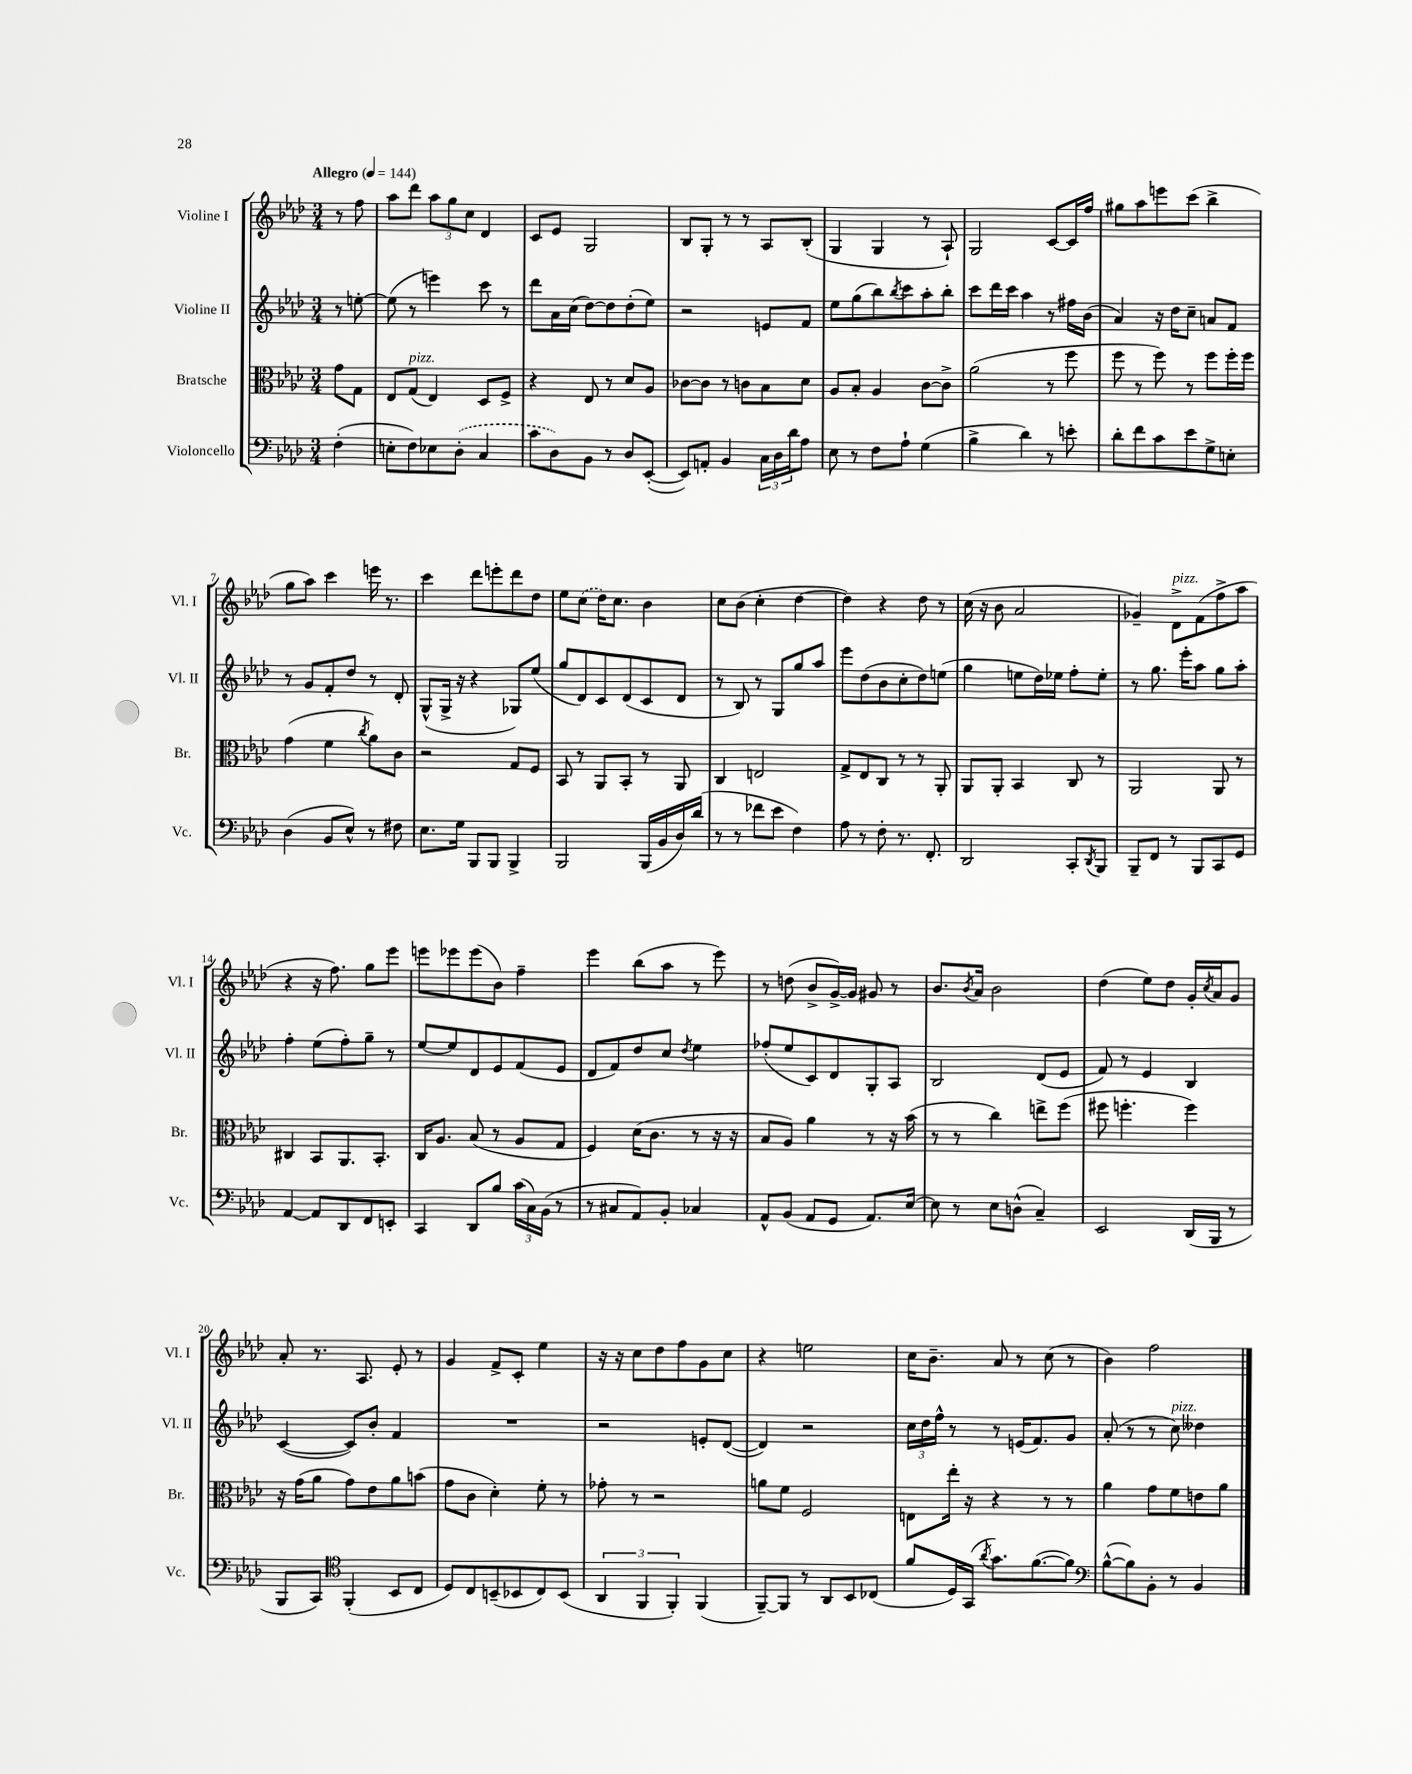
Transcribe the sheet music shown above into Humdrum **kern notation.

**kern	**kern	**kern	**kern
*part4	*part3	*part2	*part1
*staff4	*staff3	*staff2	*staff1
*I"Violoncello	*I"Bratsche	*I"Violine II	*I"Violine I
*I'Vc.	*I'Br.	*I'Vl. II	*I'Vl. I
*clefF4	*clefC3	*clefG2	*clefG2
*k[b-e-a-d-]	*k[b-e-a-d-]	*k[b-e-a-d-]	*k[b-e-a-d-]
*M3/4	*M3/4	*M3/4	*M3/4
*MM144	*MM144	*MM144	*MM144
=	=	=	=
!	!	!	!LO:TX:a:B:t=Allegro
(4F'\	8g\L	8r	8r
.	8G\J	[8een'\	8ff\
=1	=1	=1	=1
8En'\L	8E-/L	(8ee\]	8aa-\L
!	!LO:TX:a:i:t=pizz.	!	!
8F\)	(8G/J	8r	8ddd-\J
8E-X\	4E-/)	4eeen\)	12aa-\L
.	.	.	12gg\
(8D-'\J	.	.	.
.	.	.	12cc\J
4C/	8D-/L	8ccc\	4d-/
.	8F^/J	8r	.
=2	=2	=2	=2
8c\L	4r	8ddd-\L	8c/L
8D-\)	.	16a-\L	8e-/J
.	.	(16cc\JJ	.
8BB-\J	8E-/	[8dd-\L)	2G/
8r	8r	8dd-\]	.
8D-/L	8d-/L	(8dd-'\	.
([8EE-'/J	8A-/J	8ee-\J)	.
=3	=3	=3	=3
8EE-/L])	[8c-X\L	2r	8B-/L
8AAn'/J	8c-\J]	.	8G'/J
4BB-/	8r	.	8r
.	8cn\L	.	8r
24C\LL	8B-\	8en/L	8A-/L
24D-\	.	.	.
24d-\J	.	.	.
8A-\J	8d-\J	8f/J	(8B-'/J
=4	=4	=4	=4
8E-\	8A-/L	8ee-\L	4G/
8r	8B-'/J	(8gg\	.
8F\L	4A-/	8bb-\)	4G/
.	.	8qbb-/	.
8A-`\J	.	8ccc\	.
(4G\	[8c\L	8aa-'\	8r
.	8c^\J]	8bb-'\J	8A-`/)
=5	=5	=5	=5
4B-^\	(2a-\	8ccc\L	2G/
.	.	16ddd-\L	.
.	.	16ccc\JJ	.
4d-\)	.	4aa-\	.
8r	8r	8r	[8c/L
8en'\	8ff\	16ff#X\LL	16c/L]
.	.	(16b-\JJ	16ff/JJ
=6	=6	=6	=6
8d-'\L	8ff\	4a-/)	8gg#X\L
8f\	8r	.	8aa-\
8c\	8ff\)	16r	8eeen\
.	.	16dd-\KL	.
8e-\	8r	8cc~\J	(8ccc\J
8G^\	8ff\L	8an/L	4bb-^\
8En'\J	16ff'\L	8f/J	.
.	16ff\JJ	.	.
!!LO:LB:g=z
=7	=7	=7	=7
(4D-\	(4g\	8r	8gg\L
.	.	8g/L	8aa-\J)
8BB-/L	4f\	8f'/	4ccc\
8E-^^/J)	.	8dd-/J	.
.	8qcc/	.	.
8r	8a-\L)	8r	16eeen\
.	.	.	8.r
8F#X\	8c\J	8d-'/	.
=8	=8	=8	=8
8.E-\L	2r	(8G^^/L	4ccc\
.	.	16G^/Jk	.
16G\Jk	.	16r	.
8BBB-/L	.	4r	8ddd-\L
8BBB-/J	.	.	8eeen'\
4BBB-^/	8G/L	8G-X/L)	8ddd-\
.	8F/J	(8ee-/J	8dd-\J
=9	=9	=9	=9
2BBB-/	8BB-/	8gg/L	8ee-\L
.	8r	8d-/)	(8cc\J
.	8AA-/L	8c/	16dd-\KL)
.	.	.	8.cc\J
.	8BB-'/J	(8d-/	.
(16BBB-/LL	8r	8c/	4b-\
16BB-/	.	.	.
16D-/)	8AA-/	8d-/J	.
(16d-/JJ	.	.	.
=10	=10	=10	=10
8r	4C/	8r	8cc\L
8r	.	8B-/)	(8b-\J
8f-X\L	2En/	8r	4cc'\
8e-\J	.	8G/L	.
4F\)	.	8gg/	[4dd-\
.	.	8aa-/J	.
=11	=11	=11	=11
8A-\	8G^/L	8eee-\L	4dd-\])
8r	8E-/	(8dd-\	.
8F'\	8C/J	8b-\	4r
8.r	8r	8cc'\	.
.	8r	8dd-\)	8dd-\
8.FF'/	.	.	.
.	8AA-'/	(8een\J	8r
=12	=12	=12	=12
2DD-/	8AA-/L	4gg\	(16cc\
.	.	.	16r
.	8AA-'/J	.	8b-\
.	4BB-/	8een\L	2a-/
.	.	16dd-\L)	.
.	.	16ee-X\JJ	.
8CC'/L	8C/	8ff'\L	.
8qDD-/	.	.	.
8BBB-/J	8r	8ee-'\J	.
=13	=13	=13	=13
8BBB-~/L	2AA-/	8r	4g-X~/)
8FF/J	.	8.gg\	.
!	!	!	!LO:TX:a:i:t=pizz.
8r	.	.	8d-^\L
.	.	16eee-'\KL	.
8BBB-/L	.	8aa-\J	(8f\
8CC/	8AA-/	8gg\L	8ff^\
8GG/J	8r	8aa-'\J	8aa-\J
!!LO:LB:g=z
=14	=14	=14	=14
[4AA-/	4C#X/	4ff'\	4r
8AA-/L]	8BB-/L	(8ee-\L	16r
.	.	.	8.ff\)
8DD-/	8.AA-/	8ff'\)	.
8FF/	.	8gg~\J	8gg\L
.	8.BB-'/J	.	.
8EEn'/J	.	8r	8eee-\J
=15	=15	=15	=15
4CC/	16C/KL	[8ee-/L	8eeen\L
.	8.A-/J	.	.
.	.	8ee-/]	8eee-X\
8DD-/L	(8B-/	8d-/	(8eee-\
8B-/J	8r	8e-/	8b-\J)
(24c\LL	8A-/L	(8f/	4ff~\
24C\)	.	.	.
(24BB-\JJ	.	.	.
8r	8G/J	8e-/J	.
=16	=16	=16	=16
8r	4F/)	8d-/L	4eee-\
8C#X/L	.	8f/)	.
8AA-/)	(16d-\KL	8dd-/	(8bb-\L
.	8.c\J	.	.
8BB-'/J	.	8cc/J	8aa-\J
.	.	8qdd-/	.
4C-X/	8r	4ee-\	8r
.	16r	.	8eee-\)
.	16r	.	.
=17	=17	=17	=17
8AA-^^/L	8B-/L	(8ff-X'/L	8r
(8BB-/J	8A-/J)	8ee-/	(8ddn\
8AA-/L	4a-\	8c/)	8b-^/L
8GG/J	.	8d-/	[16g^/L)
.	.	.	16g/JJ]
8.AA-/L)	8r	8G'/	8g#X/
.	16r	8A-/J	8r
[16E-/Jk	(16b-\	.	.
=18	=18	=18	=18
8E-\]	8r	2B-/	8.b-/L
8r	8r	.	.
.	.	.	8qb-/
.	.	.	16a-/Jk
8E-\L	4cc\)	.	2b-\
(8Dn^^\J	.	.	.
4C~/)	8een^\L	(8d-/L	.
.	(8ff\J	8e-/J	.
=19	=19	=19	=19
2EE-/	8ff#X\	8f/)	(4dd-\
.	4.ffn'\	8r	.
.	.	4e-/	8ee-\L)
.	.	.	8dd-\J
(16DD-/LL	4ff\)	4B-/	16g'/LL
.	.	.	8qcc/
16BBB-/JJ	.	.	16a-/J
8r	.	.	8g/J
!!LO:LB:g=z
=20	=20	=20	=20
8BBB-/L	16r	([4c/	8a-'/
.	(16g\KL	.	.
8CC/J)	8a-\J	.	8.r
*clefC4	*	*	*
(4FF'/	8g\L)	8c/L])	.
.	.	.	8.A-/
.	8e-\	8b-'/J	.
8BB-/L	8a-\	4f/	8e-'/
8C/J	(8bn\J	.	8r
=21	=21	=21	=21
8D-/L)	8g\L	2.r	4g/
8C/	8c\J	.	.
(8BBn~/	4d-'\)	.	8f^/L
8BB-X/	.	.	8c'/J
8C/)	8f'\	.	4ee-\
(8BB-/J	8r	.	.
=22	=22	=22	=22
6AA-/	8g-X'\	2r	16r
.	.	.	16r
.	8r	.	8cc\L
6FF/	.	.	.
.	2r	.	8dd-\
6FF'/)	.	.	.
.	.	.	8ff\
(4FF/	.	8en'/L	8g\
.	.	([8d-/J	8cc\J
=23	=23	=23	=23
[8FF~/L)	8an\L	4d-/])	4r
8FF/J]	8f\J	.	.
8r	2F/	2r	2een\
8AA-/L	.	.	.
8BB-/	.	.	.
(8C-X/J	.	.	.
=24	=24	=24	=24
8f/L	8En\L	24cc\LL	16cc\KL
.	.	24dd-\	.
.	.	.	8.b-~\J
.	.	24ff^^\JJ	.
16D-/L)	16ee-'\Jk	8r	.
(16GG/JJ	16r	.	.
8qa-/	.	.	.
8.g\L)	4r	8r	8a-/
.	.	(16en/KL	8r
([8.f\	.	8.f/)	.
.	8r	.	(8cc\
8f\J])	8r	8g/J	8r
=25	=25	=25	=25
*clefF4	*	*	*
([8B-^^\L	4a-\	(8a-'/	4b-\)
8B-\])	.	8r	.
8BB-'\J	8g\L	8r	2ff\
!	!	!LO:TX:a:i:t=pizz.	!
8r	8f\	8cc\)	.
4BB-/	8en\	4dd--X\	.
.	8a-\J	.	.
==	==	==	==
*-	*-	*-	*-
